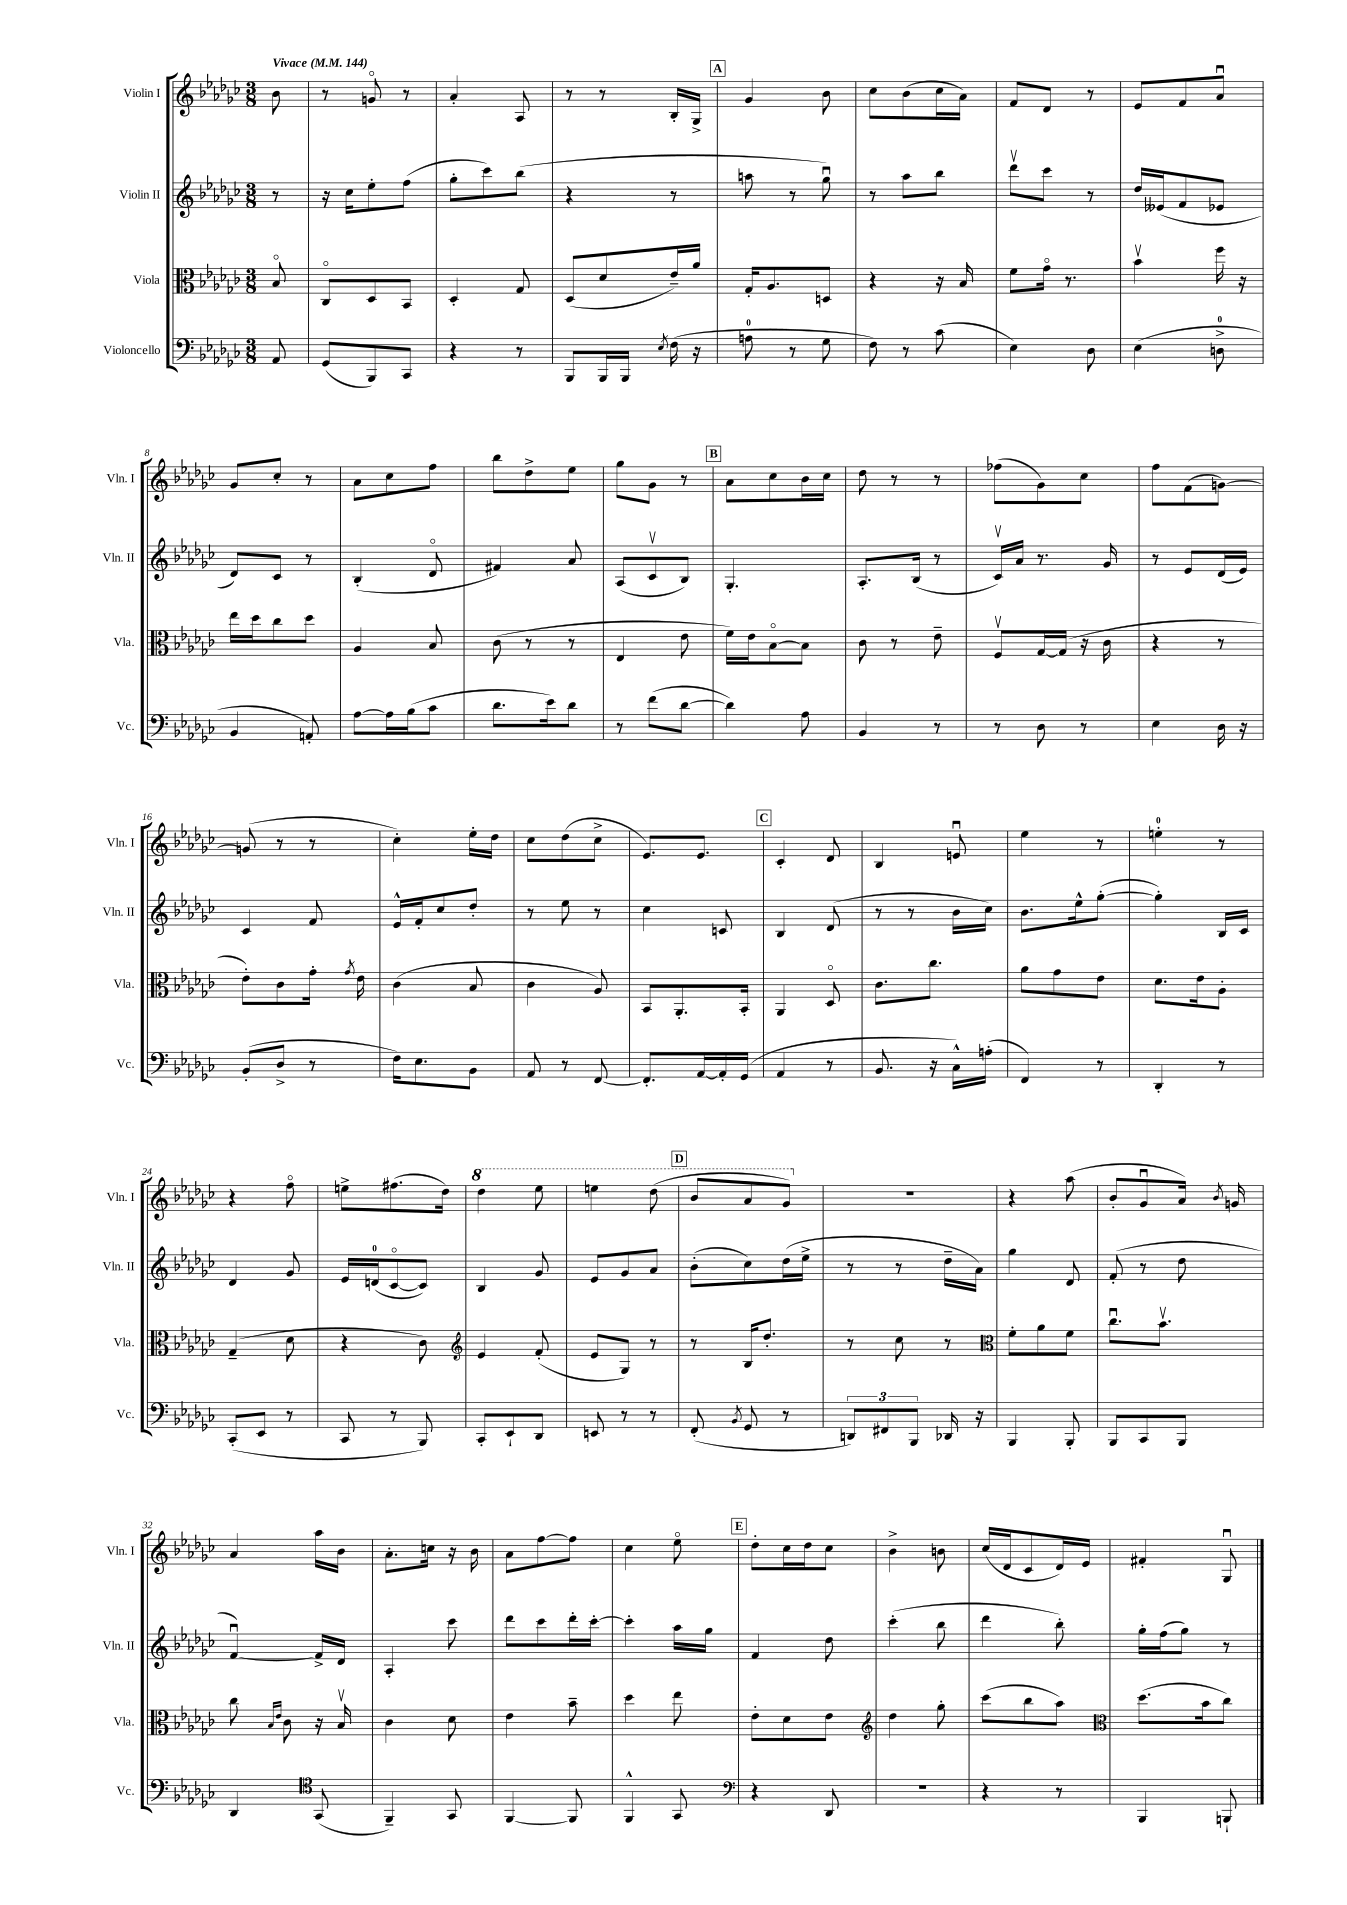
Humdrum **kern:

**kern	**kern	**kern	**kern
*staff4	*staff3	*staff2	*staff1
*clefF4	*clefC3	*clefG2	*clefG2
*k[b-e-a-d-g-c-]	*k[b-e-a-d-g-c-]	*k[b-e-a-d-g-c-]	*k[b-e-a-d-g-c-]
*M3/8	*M3/8	*M3/8	*M3/8
*MM144	*MM144	*MM144	*MM144
8AA-	8B-o	8r	8b-
=	=	=	=
(8GG-	8C-o	16r	8r
.	.	16cc-	.
8BBB-)	8D-	8ee-'	8go
8CC-	8BB-	(8ff	8r
=	=	=	=
4r	4D-'	8gg-'	4a-'
.	.	8ccc-)	.
8r	8G-	(8bb-	8A-
=	=	=	=
8BBB-	(8D-	4r	8r
16BBB-	8d-	.	8r
16BBB-	.	.	.
8qE-	.	.	.
(16F	16e-~)	8r	16B-'
16r	16a-	.	16G-^
=	=	=	=
8A	16G-'	8aa	4g-
.	8.A-	.	.
8r	.	8r	.
8G-	8D	8gg-u)	8b-
=	=	=	=
8F)	4r	8r	8cc-
8r	.	8aa-	(8b-
(8c-	16r	8bb-	16cc-
.	16B-	.	16a-)
=	=	=	=
4E-)	8f	8ddd-v	8f
.	16g-o	8ccc-	8d-
.	8.r	.	.
8D-	.	8r	8r
=	=	=	=
(4E-	4b-v	16dd-	8e-
.	.	(16e--	.
.	.	8f	8f
8D^	16ff	8e-	8a-u
.	16r	.	.
=	=	=	=
4BB-	16ee-	8d-)	8g-
.	16dd-	.	.
.	8cc-	8c-	8cc-'
8AA')	8dd-	8r	8r
=	=	=	=
[8A-	4A-	(4B-'	8a-
16A-]	.	.	8cc-
(16B-	.	.	.
8c-	8B-	8d-o	8ff
=	=	=	=
8.d-	(8c-	4f#)	8bb-
.	8r	.	8dd-^
16e-)	.	.	.
8d-	8r	8a-	8ee-
=	=	=	=
8r	4E-	(8A-	8gg-
(8f	.	8c-v	8g-
[8d-	8e-	8B-)	8r
=	=	=	=
4d-])	16f)	4.G-'	8a-
.	16e-	.	.
.	[8B-o	.	8cc-
8A-	8B-]	.	16b-
.	.	.	16cc-
=	=	=	=
4BB-	8c-	8.A-'	8dd-
.	8r	.	8r
.	.	(16B-	.
8r	8e-~	8r	8r
=	=	=	=
8r	8Fv	16c-v)	(8ff-
.	.	16a-	.
8D-	[16G-	8.r	8g-)
.	(16G-]	.	.
8r	16r	.	8cc-
.	16c-	16g-	.
=	=	=	=
4E-	4r	8r	8ff
.	.	8e-	(8f
16D-	8r	(16d-	[8g)
16r	.	16e-)	.
=	=	=	=
(8BB-'	8e-')	4c-	(8g]
8D-^	8c-	.	8r
8r	16g-'	8f	8r
.	8qg-	.	.
.	16e-	.	.
=	=	=	=
16F)	(4c-	16e-^^	4cc-')
8.E-	.	16f'	.
.	.	8cc-	.
8BB-	8B-	8dd-'	16ee-'
.	.	.	16dd-
=	=	=	=
8AA-	4c-	8r	8cc-
8r	.	8ee-	(8dd-
[8FF	8A-)	8r	8cc-^
=	=	=	=
8.FF']	8BB-	4cc-	8.e-)
.	8.AA-'	.	.
[16AA-	.	.	8.e-
16AA-']	.	8c	.
(16GG-	16BB-'	.	.
=	=	=	=
4AA-	4AA-	4B-	4c-'
8r	8D-o	(8d-	8d-
=	=	=	=
8.BB-	8.c-	8r	4B-
.	.	8r	.
16r	8.cc-	.	.
16C-^^)	.	16b-	8eu
(16A'	.	16cc-)	.
=	=	=	=
4FF)	8a-	8.b-	4ee-
.	8g-	.	.
.	.	16ee-^^	.
8r	8e-	([8gg-'	8r
=	=	=	=
4DD-'	8.d-	4gg-'])	4ee'
.	16e-	.	.
8r	8A-'	16B-	8r
.	.	16c-	.
=	=	=	=
(8CC-'	(4G-~	4d-	4r
8EE-	.	.	.
8r	8d-	8g-	8ffo
=	=	=	=
8CC-	4r	16e-	8ee^
.	.	(16d	.
8r	.	[8c-o	(8.ff#
8BBB-)	8c-)	8c-])	.
.	.	.	16dd-)
=	=	=	=
*	*clefG2	*	*
8CC-'	4e-	4B-	4ddd-
8EE-`	.	.	.
8DD-	(8f'	8g-	8eee-
=	=	=	=
8EE	8e-	8e-	4eee
8r	8G-)	8g-	.
8r	8r	8a-	(8ddd-
=	=	=	=
(8FF'	8r	(8b-'	8bb-
8qBB-	.	.	.
8GG-	16B-	8cc-)	8aa-
.	8.dd-'	.	.
8r	.	(16dd-	8gg-)
.	.	16ee-^	.
=	=	=	=
12DD)	8r	8r	4.r
12FF#	.	.	.
.	8cc-	8r	.
12BBB-	.	.	.
16DD-	8r	16dd-~	.
16r	.	16a-)	.
=	=	=	=
*	*clefC3	*	*
4BBB-	8f'	4gg-	4r
.	8a-	.	.
8BBB-'	8f	8d-	(8aa-
=	=	=	=
8BBB-	8.cc-u	(8f'	8b-'
8CC-	.	8r	8g-u
.	8.b-v	.	.
8BBB-	.	8dd-	16a-)
.	.	.	8qb-
.	.	.	16g
=	=	=	=
4DD-	8cc-	[4fu)	4a-
.	16qqB-	.	.
.	16qqe-	.	.
.	8c-	.	.
*clefC4	*	*	*
(8GG-	16r	16f^]	16aa-
.	16B-v	16d-	16b-
=	=	=	=
4FF~)	4c-	4A-'	8.a-'
.	.	.	16cc
8GG-	8d-	8ccc-	16r
.	.	.	16b-
=	=	=	=
[4FF	4e-	8ddd-	8a-
.	.	8ccc-	[8ff
8FF]	8b-~	16ddd-'	8ff]
.	.	[16ccc-'	.
=	=	=	=
4FF^^	4dd-	4ccc-']	4cc-
8GG-	8ee-	16aa-	8ee-o
.	.	16gg-	.
=	=	=	=
*clefF4	*	*	*
4r	8e-'	4f	8dd-'
.	8d-	.	16cc-
.	.	.	16dd-
8DD-	8e-	8dd-	8cc-
=	=	=	=
*	*clefG2	*	*
4.r	4dd-	(4ccc-'	4b-^
.	8gg-'	8bb-	8b
=	=	=	=
4r	(8ccc-	4ddd-	(16cc-
.	.	.	16d-
.	8bb-	.	8c-
8r	8aa-)	8bb-')	16d-)
.	.	.	16e-
=	=	=	=
*	*clefC3	*	*
4BBB-	(8.dd-	16gg-'	4f#'
.	.	(16ff	.
.	.	8gg-)	.
.	16b-	.	.
8BBB`	8cc-)	8r	8G-u
==	==	==	==
*-	*-	*-	*-
